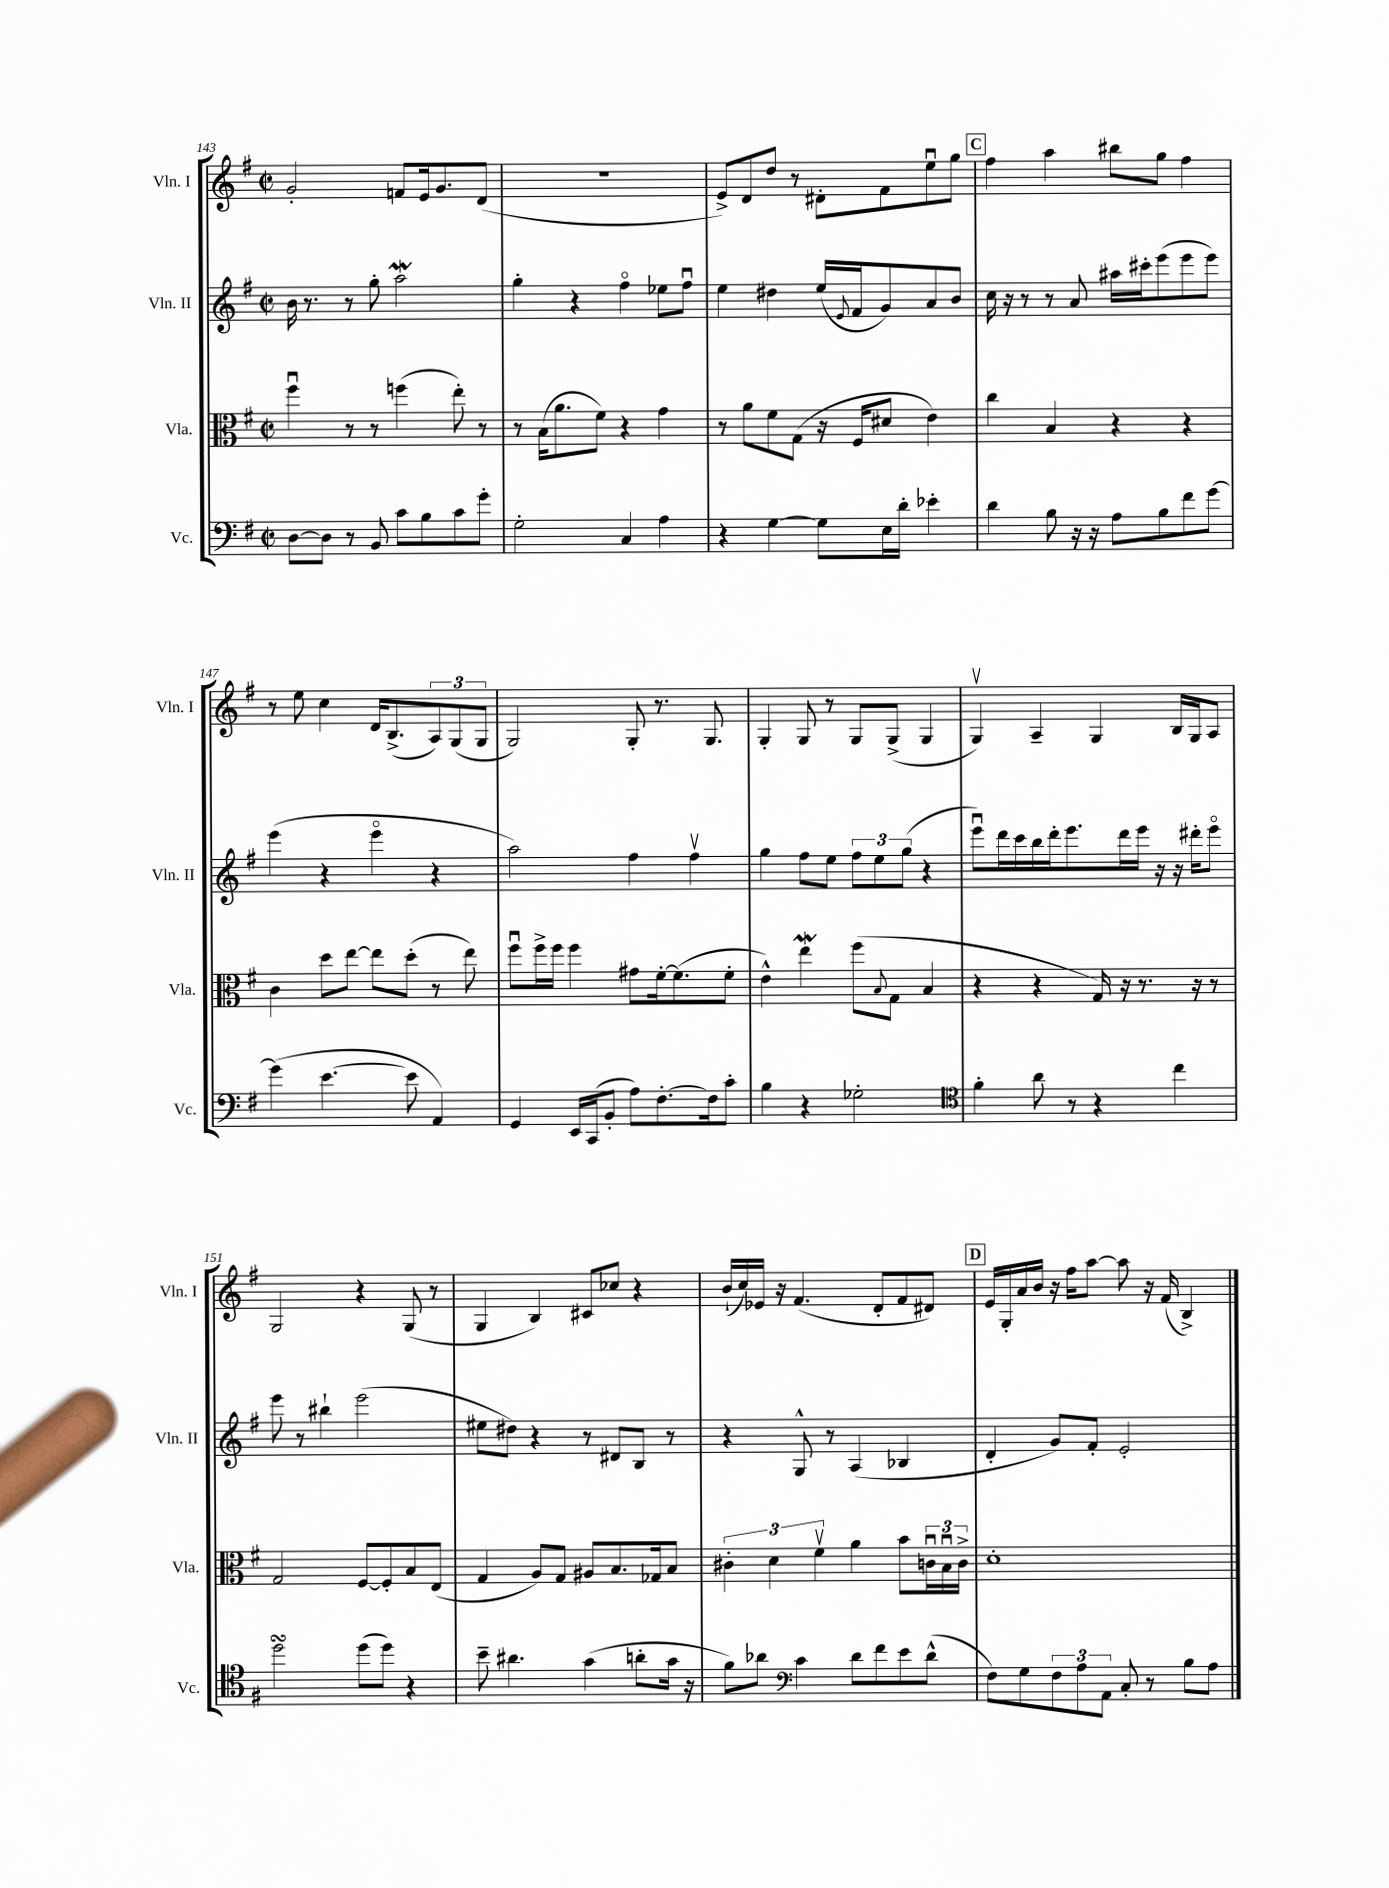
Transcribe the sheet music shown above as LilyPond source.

<<
\new StaffGroup <<
\new Staff = "s0" \with { instrumentName = "Vln. I" shortInstrumentName = "Vln. I" } {
    \clef treble \key g \major \defaultTimeSignature \time 2/2
    g'2-. f'8 e'16 g'8. d'8( |
    R1 |
    e'8->) d'8 d''8 r8 dis'8-. fis'8 e''8\downbow g''8 |
    \mark \markup { \box "C" } fis''4 a''4 bis''8 g''8 fis''4 |
    r8 e''8 c''4 d'16 b8.->( \tuplet 3/2 { a8) g8( g8 } |
    g2) g8-. r8. g8. |
    g4-. g8 r8 g8 g8->( g4 |
    g4\upbow) a4-- g4 b16 g16 a8 |
    g2 r4 g8( r8 |
    g4 b4) cis'8 ces''8 r4 |
    b'16-!( c''16) ees'16 r16 fis'4.( d'8-. fis'8 dis'8) |
    \mark \markup { \box "D" } e'16 g16-. a'16 b'16 r16 fis''16 a''8~ a''8 r16 fis'16( b4->) \bar "|." |
}
\new Staff = "s1" \with { instrumentName = "Vln. II" shortInstrumentName = "Vln. II" } {
    \clef treble \key g \major \defaultTimeSignature \time 2/2
    b'16 r8. r8 g''8-. a''2\mordent |
    g''4-. r4 fis''4\flageolet ees''8 fis''8\downbow |
    e''4 dis''4 e''16( \appoggiatura { e'8 } fis'16 g'8) a'8 b'8 |
    \mark \markup { \box "C" } c''16 r16 r8 r8 a'8 ais''16 cis'''16-. e'''8( e'''8 e'''8) |
    e'''4( r4 e'''4\flageolet r4 |
    a''2) fis''4 fis''4\upbow |
    g''4 fis''8 e''8 \tuplet 3/2 { fis''8 e''8 g''8( } r4 |
    e'''8\downbow) d'''16 c'''16 b''16 d'''16-. e'''8. d'''16 e'''16 r16 r16 dis'''16-. e'''8\flageolet |
    e'''8 r8 bis''4-! e'''2( |
    eis''8 dis''8) r4 r8 dis'8 b8 r8 |
    r4 g8-^ r8 a4( bes4 |
    \mark \markup { \box "D" } d'4-. g'8) fis'8-. e'2-. \bar "|." |
}
\new Staff = "s2" \with { instrumentName = "Vla." shortInstrumentName = "Vla." } {
    \clef alto \key g \major \defaultTimeSignature \time 2/2
    fis''4\downbow r8 r8 f''4( e''8-.) r8 |
    r8 b16( a'8. fis'8) r4 g'4 |
    r8 a'8 fis'8 g8( r16 fis16 dis'8 e'4) |
    \mark \markup { \box "C" } c''4 b4 r4 r4 |
    c'4 d''8 e''8~ e''8 d''8-.( r8 e''8) |
    fis''8\downbow fis''16-> fis''16 fis''4 gis'8 fis'16~-. fis'8.( fis'8-. |
    e'4-^) e''4\mordent fis''8( \appoggiatura { b8 } g8 b4 |
    r4 r4 g16) r16 r8. r16 r8 |
    g2 fis8~ fis8-. b8 e8( |
    g4 a8) g8 ais8 b8. ges16 b8 |
    \tuplet 3/2 { cis'4-. d'4 fis'4\upbow } a'4 b'8 \tuplet 3/2 { c'16\downbow b16\downbow c'16-> } |
    \mark \markup { \box "D" } d'1-. \bar "|." |
}
\new Staff = "s3" \with { instrumentName = "Vc." shortInstrumentName = "Vc." } {
    \clef bass \key g \major \defaultTimeSignature \time 2/2
    d8~ d8 r8 b,8 c'8 b8 c'8 g'8-. |
    g2-. c4 a4 |
    r4 g4~ g8 e16 d'16-. ees'4-. |
    \mark \markup { \box "C" } d'4 b8 r16 r16 a8 b8 fis'8 g'8~ |
    g'4( e'4.~ e'8 a,4) |
    g,4 e,16 c,16( b,8-. a8) fis8.~-. fis16 c'8-. |
    b4 r4 ges2-. |
    \clef tenor fis'4-. a'8 r8 r4 c''4 |
    d''2\turn d''8( d''8) r4 |
    b'8-- ais'4. g'4( a'8-. g'16 r16 |
    fis'8) aes'8 \clef bass c'4 d'8 fis'8 e'8 d'8-^( |
    \mark \markup { \box "D" } fis8) g8 \tuplet 3/2 { fis8 a8 a,8 } c8-. r8 b8 a8 \bar "|." |
}
>>
>>
\layout { \context { \Score currentBarNumber = #143 } }
